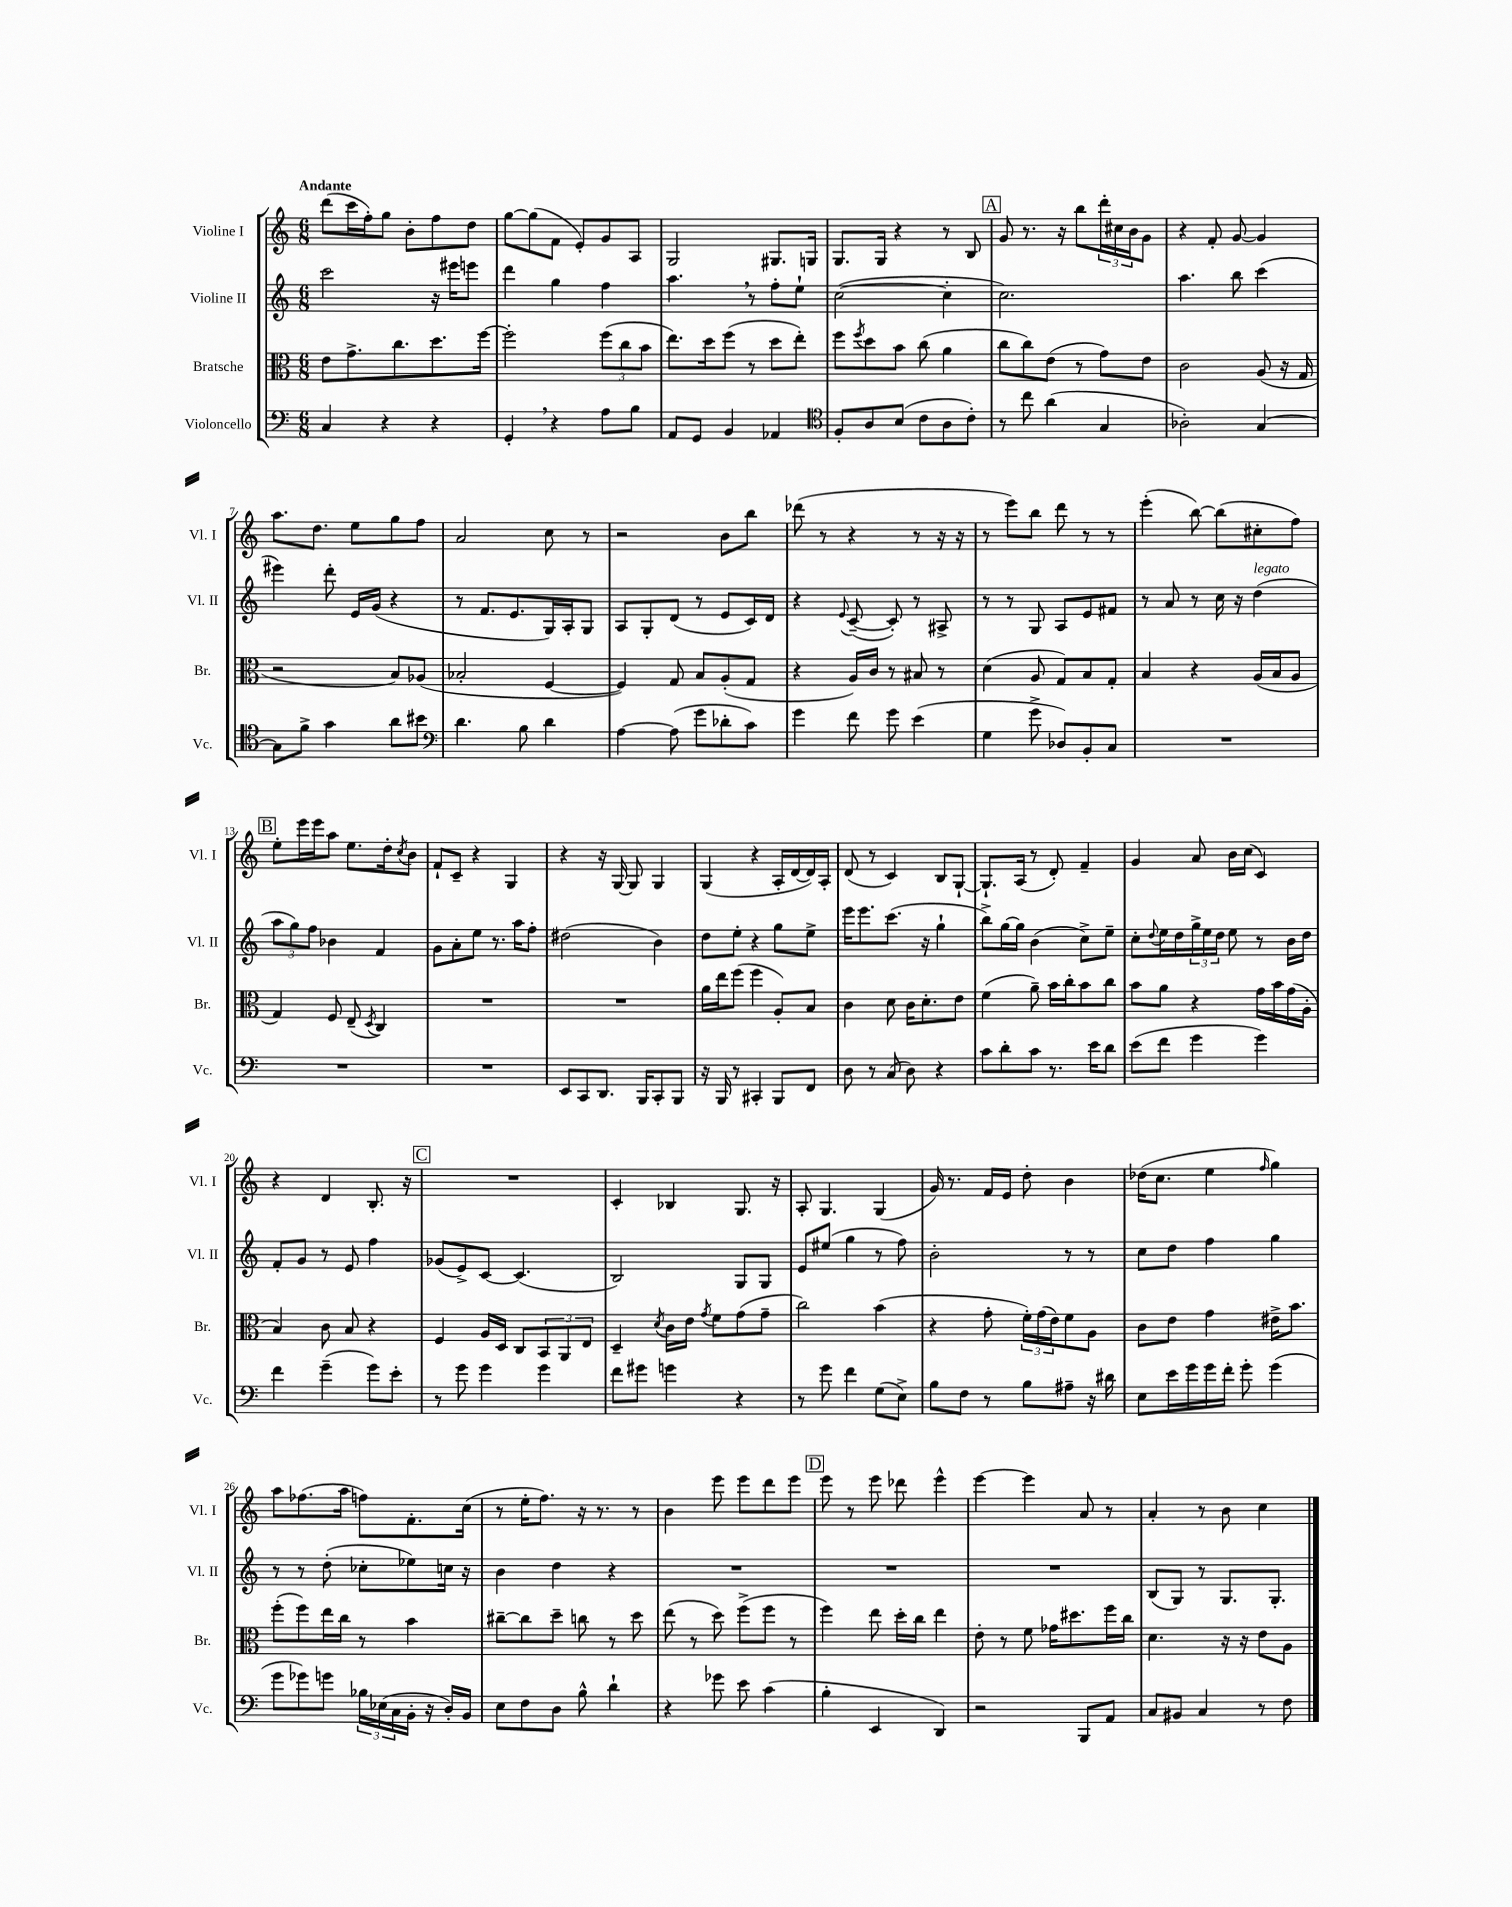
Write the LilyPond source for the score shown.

<<
\new StaffGroup <<
\new Staff = "s0" \with { instrumentName = "Violine I" shortInstrumentName = "Vl. I" } {
    \clef treble \key c \major \numericTimeSignature \time 6/8 \tempo "Andante"
    d'''8( c'''16 f''16-.) g''8 b'8-. f''8 d''8 |
    g''8~ g''8( f'8 e'8-.) g'8 a8 |
    g2 gis8. g16 |
    g8. g16 r4 r8 b8 |
    \mark \markup { \box "A" } g'8 r8. r16 b''8 \tuplet 3/2 { d'''16-. cis''16 b'16 } g'8 |
    r4 f'8-. g'8~ g'4 |
    a''8. d''8. e''8 g''8 f''8 |
    a'2 c''8 r8 |
    r2 b'8 b''8 |
    des'''8( r8 r4 r8 r16 r16 |
    r8 e'''8) b''8 d'''8 r8 r8 |
    e'''4-.( b''8~) b''8( cis''8-. f''8) |
    \mark \markup { \box "B" } e''8-. e'''16 e'''16 a''8 e''8. d''16-. \acciaccatura { c''8 } b'8 |
    f'8-! c'8-- r4 g4 |
    r4 r16 g16~ g8 g4 |
    g4( r4 a16-. d'16~ d'16) a16-. |
    d'8( r8 c'4) b8 g8~-! |
    g8.-! a16( r8 d'8-.) f'4-- |
    g'4 a'8 b'16 c''16( c'4) |
    r4 d'4 b8.-. r16 |
    \mark \markup { \box "C" } R2. |
    c'4-. bes4 g8. r16 |
    a8-. g4. g4( |
    g'16) r8. f'16 e'16 d''8-. b'4 |
    des''16( c''8. e''4 \grace { f''16 } g''4) |
    a''8 fes''8.( a''16 f''8) f'8.-. c''16( |
    r8 e''16-. f''8.) r16 r8. r8 |
    b'4 e'''8 e'''8 d'''8 e'''8 |
    \mark \markup { \box "D" } e'''8 r8 e'''8 des'''8 e'''4-^ |
    e'''4~ e'''4 a'8 r8 |
    a'4-. r8 b'8 c''4 \bar "|." |
}
\new Staff = "s1" \with { instrumentName = "Violine II" shortInstrumentName = "Vl. II" } {
    \clef treble \key c \major \numericTimeSignature \time 6/8
    c'''2 r16 eis'''16 e'''8 |
    d'''4 g''4 f''4 |
    a''4. \breathe r8 f''8-. e''8-! |
    c''2~( c''4-. |
    \mark \markup { \box "A" } c''2.) |
    a''4. b''8 c'''4( |
    eis'''4) d'''8-. e'16 g'16( r4 |
    r8 f'8. e'8. g16) a16-. g8 |
    a8 g8-. d'8( r8 e'8 c'16) d'16 |
    r4 \appoggiatura { e'8 } c'8~--( c'8-.) r8 ais8-> |
    r8 r8 g8 a8 e'8 fis'8 |
    r8 a'8 r8 c''16 r16 d''4^\markup { \italic "legato" }( |
    \mark \markup { \box "B" } \tuplet 3/2 { a''8 g''8) f''8 } bes'4 f'4 |
    g'8 a'8-. e''8 r8. a''16 f''8-. |
    dis''2( b'4) |
    d''8 e''8-. r4 g''8 e''8-> |
    e'''16 e'''8. c'''8.( r16 g''4-! |
    b''8->) g''16~ g''16 b'4( c''8->) e''8-- |
    c''8-. \appoggiatura { d''8 } e''16 d''16 \tuplet 3/2 { g''16-> e''16 d''16 } e''8 r8 b'16 d''16 |
    f'8-. g'8 r8 e'8 f''4 |
    \mark \markup { \box "C" } ges'8( e'8->) c'8~ c'4.( |
    b2) g8 g8 |
    e'8 eis''8( g''4 r8 f''8) |
    b'2-. r8 r8 |
    c''8 d''8 f''4 g''4 |
    r8 r8 d''8-.( ces''8-. ees''8) c''16 r16 |
    b'4 d''4 r4 |
    R2. |
    \mark \markup { \box "D" } R2. |
    R2. |
    b8( g8) r8 g8. g8.-. \bar "|." |
}
\new Staff = "s2" \with { instrumentName = "Bratsche" shortInstrumentName = "Br." } {
    \clef alto \key c \major \numericTimeSignature \time 6/8
    e'8 g'8.-> c''8. d''8. f''16~ |
    f''2-. \tuplet 3/2 { f''8( c''8 b'8 } |
    e''8.) d''16 f''8( r8 d''8 e''8-.) |
    f''8 \acciaccatura { f''8 } d''8 b'8 c''8( a'4 |
    \mark \markup { \box "A" } c''8 c''8) e'8( r8 g'8) e'8 |
    c'2 a8( r16 g16 |
    r2 b8) aes8( |
    bes2-. f4~ |
    f4) g8 b8 a8-.( g8 |
    r4 a16) c'16 r8 bis8 r8 |
    d'4( a8 g8) b8 g8-. |
    b4 r4 a16( b16 a8 |
    \mark \markup { \box "B" } g4) f8 e8--( \acciaccatura { d8 } c4) |
    R2. |
    R2. |
    a'16 e''16 f''8( f''4 a8-.) b8 |
    c'4 d'8 c'16 d'8.-. e'8 |
    f'4( a'8--) b'16 c''16-. b'8 c''8 |
    b'8 a'8 r4 g'16 b'16 g'16( a16-. |
    b4) c'8 b8 r4 |
    \mark \markup { \box "C" } f4 a16 d16 c8 \tuplet 3/2 { b,8 a,8 e8 } |
    d4-- \acciaccatura { d'8 } c'16 e'16 \acciaccatura { g'8 } f'8 g'8( g'8-- |
    c''2) b'4( |
    r4 g'8-. \tuplet 3/2 { f'16-.) g'16( e'16) } f'8 a8 |
    c'8 e'8 g'4 eis'16-> b'8. |
    f''8-.( f''8) e''16 c''16 r8 b'4 |
    cis''8~-- cis''8 d''8-- c''8 r8 d''8 |
    e''8( r8 d''8) f''8->( f''8 r8 |
    \mark \markup { \box "D" } f''4) e''8 d''16-. c''16 e''4 |
    e'8-. r8 f'8 ges'16 dis''8. f''16 c''16 |
    d'4. r16 r16 e'8 a8 \bar "|." |
}
\new Staff = "s3" \with { instrumentName = "Violoncello" shortInstrumentName = "Vc." } {
    \clef bass \key c \major \numericTimeSignature \time 6/8
    c4 r4 r4 |
    g,4-. \breathe r4 a8 b8 |
    a,8 g,8 b,4 aes,4 |
    \clef tenor f8-. a8 b8( c'8 a8 c'8-.) |
    \mark \markup { \box "A" } r8 c''8 a'4( g4 |
    aes2-.) g4~ |
    g8 f'8-> g'4 a'8 bis'8 |
    \clef bass d'4. b8 d'4 |
    a4~ a8( g'8 des'8-. c'8) |
    g'4 f'8 g'8 e'4( |
    g4 g'8-> des8) b,8-. c8 |
    R2. |
    \mark \markup { \box "B" } R2. |
    R2. |
    e,8 c,8 d,8. b,,16 c,8-. b,,8 |
    r16 b,,16 r8 cis,4-. b,,8 f,8 |
    d8 r8 c8( d8) r4 |
    c'8 d'8-. c'8 r8. e'16 d'8 |
    e'8( f'8 g'4 g'4) |
    f'4 g'4--( g'8) e'8-. |
    \mark \markup { \box "C" } r8 g'8 g'4 g'4 |
    f'8 gis'8 g'4 r4 |
    r8 g'8 f'4 g8( e8->) |
    b8 f8 r8 b8 ais8-- r16 dis'16 |
    e8 e'16 g'16 g'16 f'16-. g'8-. g'4( |
    g'8 ges'8) g'8 \tuplet 3/2 { bes16 ees16( c16 } b,16-. r16 d16-.) b,16 |
    e8 f8 d8 b8-^ d'4-! |
    r4 ges'8 e'8 c'4( |
    \mark \markup { \box "D" } b4-. e,4 d,4) |
    r2 b,,8 a,8 |
    c8 bis,8 c4 r8 f8 \bar "|." |
}
>>
>>
